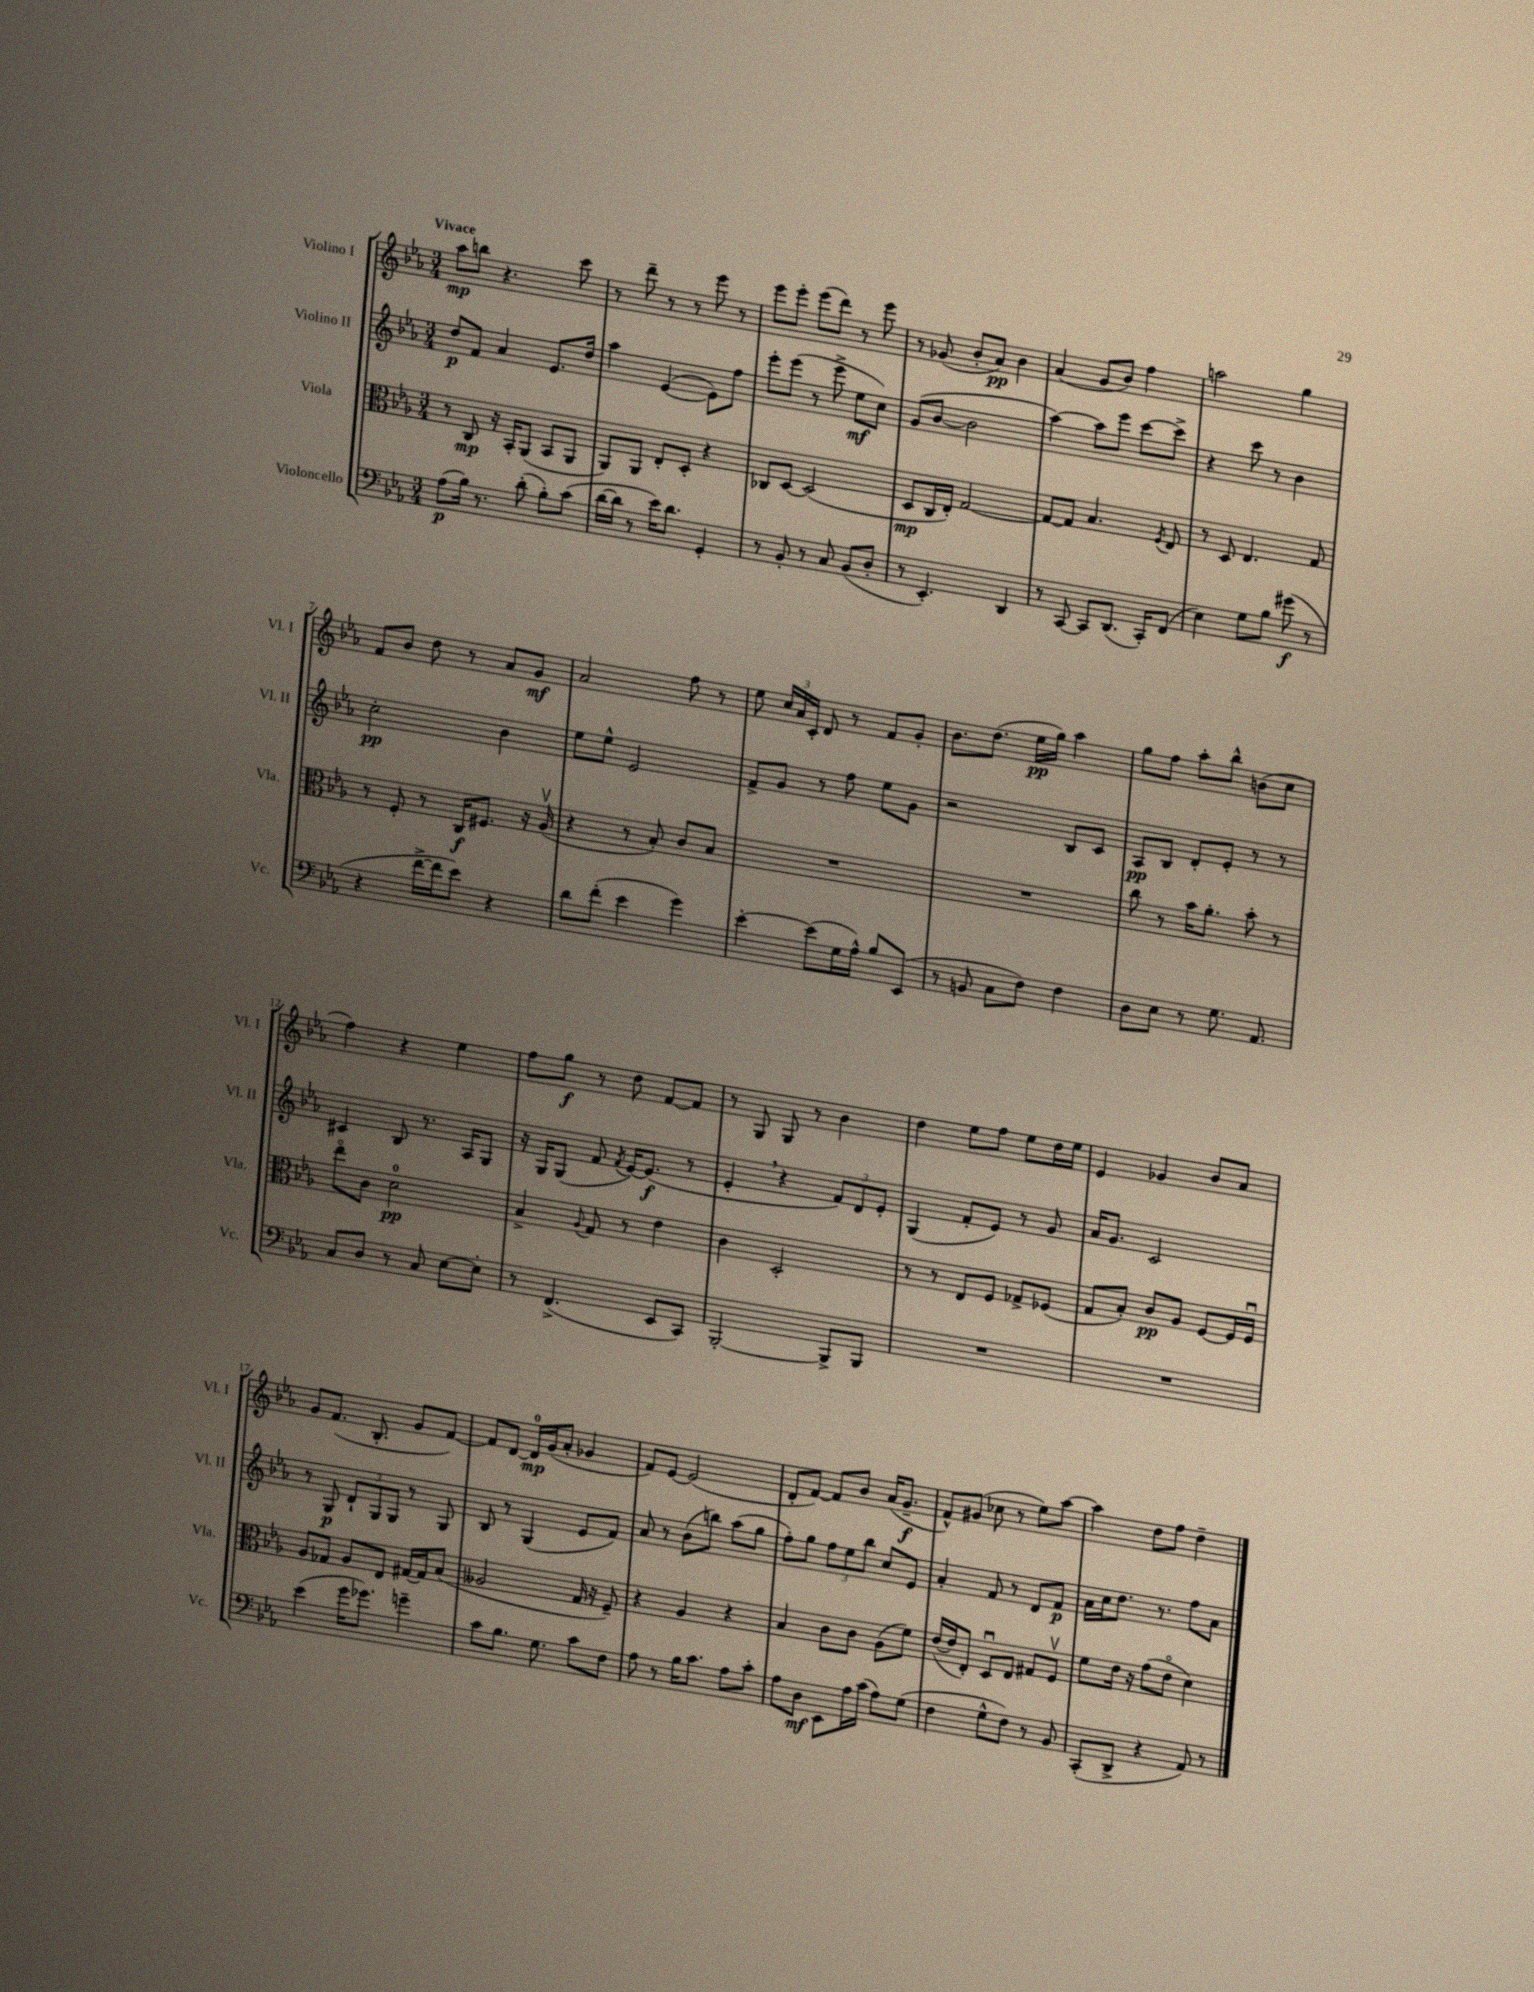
<<
\new StaffGroup <<
\new Staff = "s0" \with { instrumentName = "Violino I" shortInstrumentName = "Vl. I" } {
    \clef treble \key ees \major \numericTimeSignature \time 3/4 \tempo "Vivace"
    \autoBeamOff aes''8[\mp b''8] r4. c'''8 |
    r8 d'''8-- r8 r8 ees'''8 r8 |
    ees'''8[ ees'''8]-. ees'''8[( d'''8]) r8 ees'''8 |
    r8 ges'8( bes'8[-. aes'8]\pp) bes'4 |
    aes'4( g'8[ bes'8]) f''4 |
    a''2 g''4 |
    f'8[ bes'8] d''8 r8 aes'8[ g'8]\mf |
    aes'2 f''8 r8 |
    ees''8 \tuplet 3/2 { c''16[ aes'16 c'16]-. } d'8 r8 f'8[ g'8]-. |
    bes'8.[ d''8.]( ees''16[\pp g''16]) aes''4 |
    g''8[ f''8] aes''8[-. bes''8]-^ b'8[( c''8] |
    f''4) r4 ees''4 |
    f''8[ g''8]\f r8 d''8 f'8[~ f'8] |
    r8 g8 g8 r8 bes'4 |
    d''4 ees''8[ f''8] ees''8[ d''16 ees''16] |
    ees'4 ges'4 bes'8[ aes'8] |
    g'8[ f'8.]( bes8.-. g'8[ f'8]~) |
    f'8[ d'8]~ d'16[-0\mp g'16( aes'8]-. ges'4 |
    f'8[) ees'8]~ ees'2( |
    d'8[-. f'8]~) f'8[ bes'8] aes'16[( g'8.]--\f |
    f'8[-^) gis'8]( ces''8 r8 ees''8[) aes''8]~ |
    aes''4 d''8[ f''8] d''4-- \bar "|." |
}
\new Staff = "s1" \with { instrumentName = "Violino II" shortInstrumentName = "Vl. II" } {
    \clef treble \key ees \major \numericTimeSignature \time 3/4
    \autoBeamOff d''8[\p f'8] aes'4 ees'8.[ d''16] |
    aes''4 ees'4~( ees'8[) f''8] |
    ees'''8[-. ees'''8]( r8 ees'''8-> ees''8[\mf c''8]) |
    g'8[( bes'8]~ bes'2 |
    aes''4~) aes''8[ ees'''8] c'''8[~ c'''8]-> |
    r4 c'''8 r8 bes'4 |
    c''2-.\pp bes'4 |
    ees''8[ ees''8]-^ ees'2 |
    f'8[-> g'8] r8 f''8 ees''8[ g'8] |
    r2 bes8[ c'8] |
    aes8[\pp bes8] d'8[-. ees'8]-. r8 r8 |
    cis'4 bes8 r8. aes16[ g8] |
    r16 g16[ g8]( f'8 \acciaccatura { f'8 } ees'16[~) ees'8.]\f( r8 |
    ees'4-. \breathe r4 \tuplet 3/2 { f'8[) d'8 ees'8]-. } |
    g4( f'8[-. ees'8]) r8 g'8 |
    aes'16[ g'8.] c'2 |
    r8 g8\p \tuplet 3/2 { d'8[-! g8 g8] } r8 g8 |
    bes8 r8 g4( ees'8[ f'8]) |
    aes'8 r8 bes'8[( b''8]) aes''8[( g''8] |
    f''8[-.) g''8] \tuplet 3/2 { f''8[ ees''8 bes''8] } c''8[ ees'8] |
    aes'4-. f'8 r8 d'8[ f'8]\p |
    aes'16[ c''16 d''8.] r8. f''8[ aes'8] \bar "|." |
}
\new Staff = "s2" \with { instrumentName = "Viola" shortInstrumentName = "Vla." } {
    \clef alto \key ees \major \numericTimeSignature \time 3/4
    \autoBeamOff r8 c8\mp r16 bes,16[-. aes,8]( bes,8[ aes,8] |
    aes,8[) aes,8] ees8[-. d8]-. r4 |
    ces8[ d8]~ d2( |
    d8[\mp c16 ees16]-.) g2~ |
    g8[~ g8] bes4. \acciaccatura { f8 } ees8 |
    r8 d8 ees4. g8 |
    r8 f8-. r8 c16[\f fis8.] r16 aes16\upbow( |
    r4 r8 bes8-.) c'8[ bes8] |
    R2. |
    R2. |
    c''8 r8 bes'16[ aes'8.]-. bes'8-. r8 |
    ees''8[\flageolet c'8] d'2-0\pp |
    bes4-> \appoggiatura { aes8 } g8 r8 ees'4 |
    c'4 d2-. |
    r8 r8 ees8[ f8] ges8[-> fes8]( |
    g8[ bes8]-.) c'8[\pp aes8] f8[~ f16 f16]\downbow |
    aes8[ ges8] aes8[ ees8] gis16[~ gis16 bes8]( |
    aeses2 g16 r16 f8--) |
    r4 aes4 r4 |
    bes4 c'8[ c'8] aes8[( f'8]) |
    ees'16[~( ees'16 ees8]-.) d8[\downbow ees8] gis8[ f8]\upbow |
    f'8[ ees'16] r16 g'8[( ees'8]\flageolet d'4) \bar "|." |
}
\new Staff = "s3" \with { instrumentName = "Violoncello" shortInstrumentName = "Vc." } {
    \clef bass \key ees \major \numericTimeSignature \time 3/4
    \autoBeamOff aes8[\p( bes16]) r8. d'8-.( bes8[-.) c'8]( |
    d'16[~ d'16] r8 ees'16[) d'8.] g,4-. |
    r8 bes,8-. r8 c8 bes,8[( d8]-. |
    r8 ees,4.-.) d,4 |
    r8 c,8~ c,8[ d,8.]( c,16[-.) f,8]( |
    ees4) g8[ bes8] gis'8\f( r8 |
    r4 f'16[~-> f'16 ees'8]) r4 |
    d'8[ f'8]-.( ees'4 g'4) |
    ees'4~-. ees'8[( g16 aes16]-^) bes8[ ees,8]( |
    r8 b,8 c8[ f8]) f4 |
    d8[ ees8] r8 g8. aes,8. |
    c8[ d8] r8 c8 ees8[~ ees8]-. |
    r8 f,4.->( ees,8[ c,8]) |
    bes,,2~-. bes,,8[-> bes,,8] |
    R2. |
    R2. |
    ees'4( g'16[ ges'8.]) g'4-- |
    c'8[ bes8.] g8. c'8[ f8] |
    aes8 r8 bes16[ c'8.] aes8[ c'8]-. |
    aes8[ d8]\mf ees,8[ aes16 c'16]( aes8[) g8]( |
    f4 g8[-^ f8]) r8 bes,8 |
    c,8[-.( d,8]-> r4 aes,8) r8 \bar "|." |
}
>>
>>
